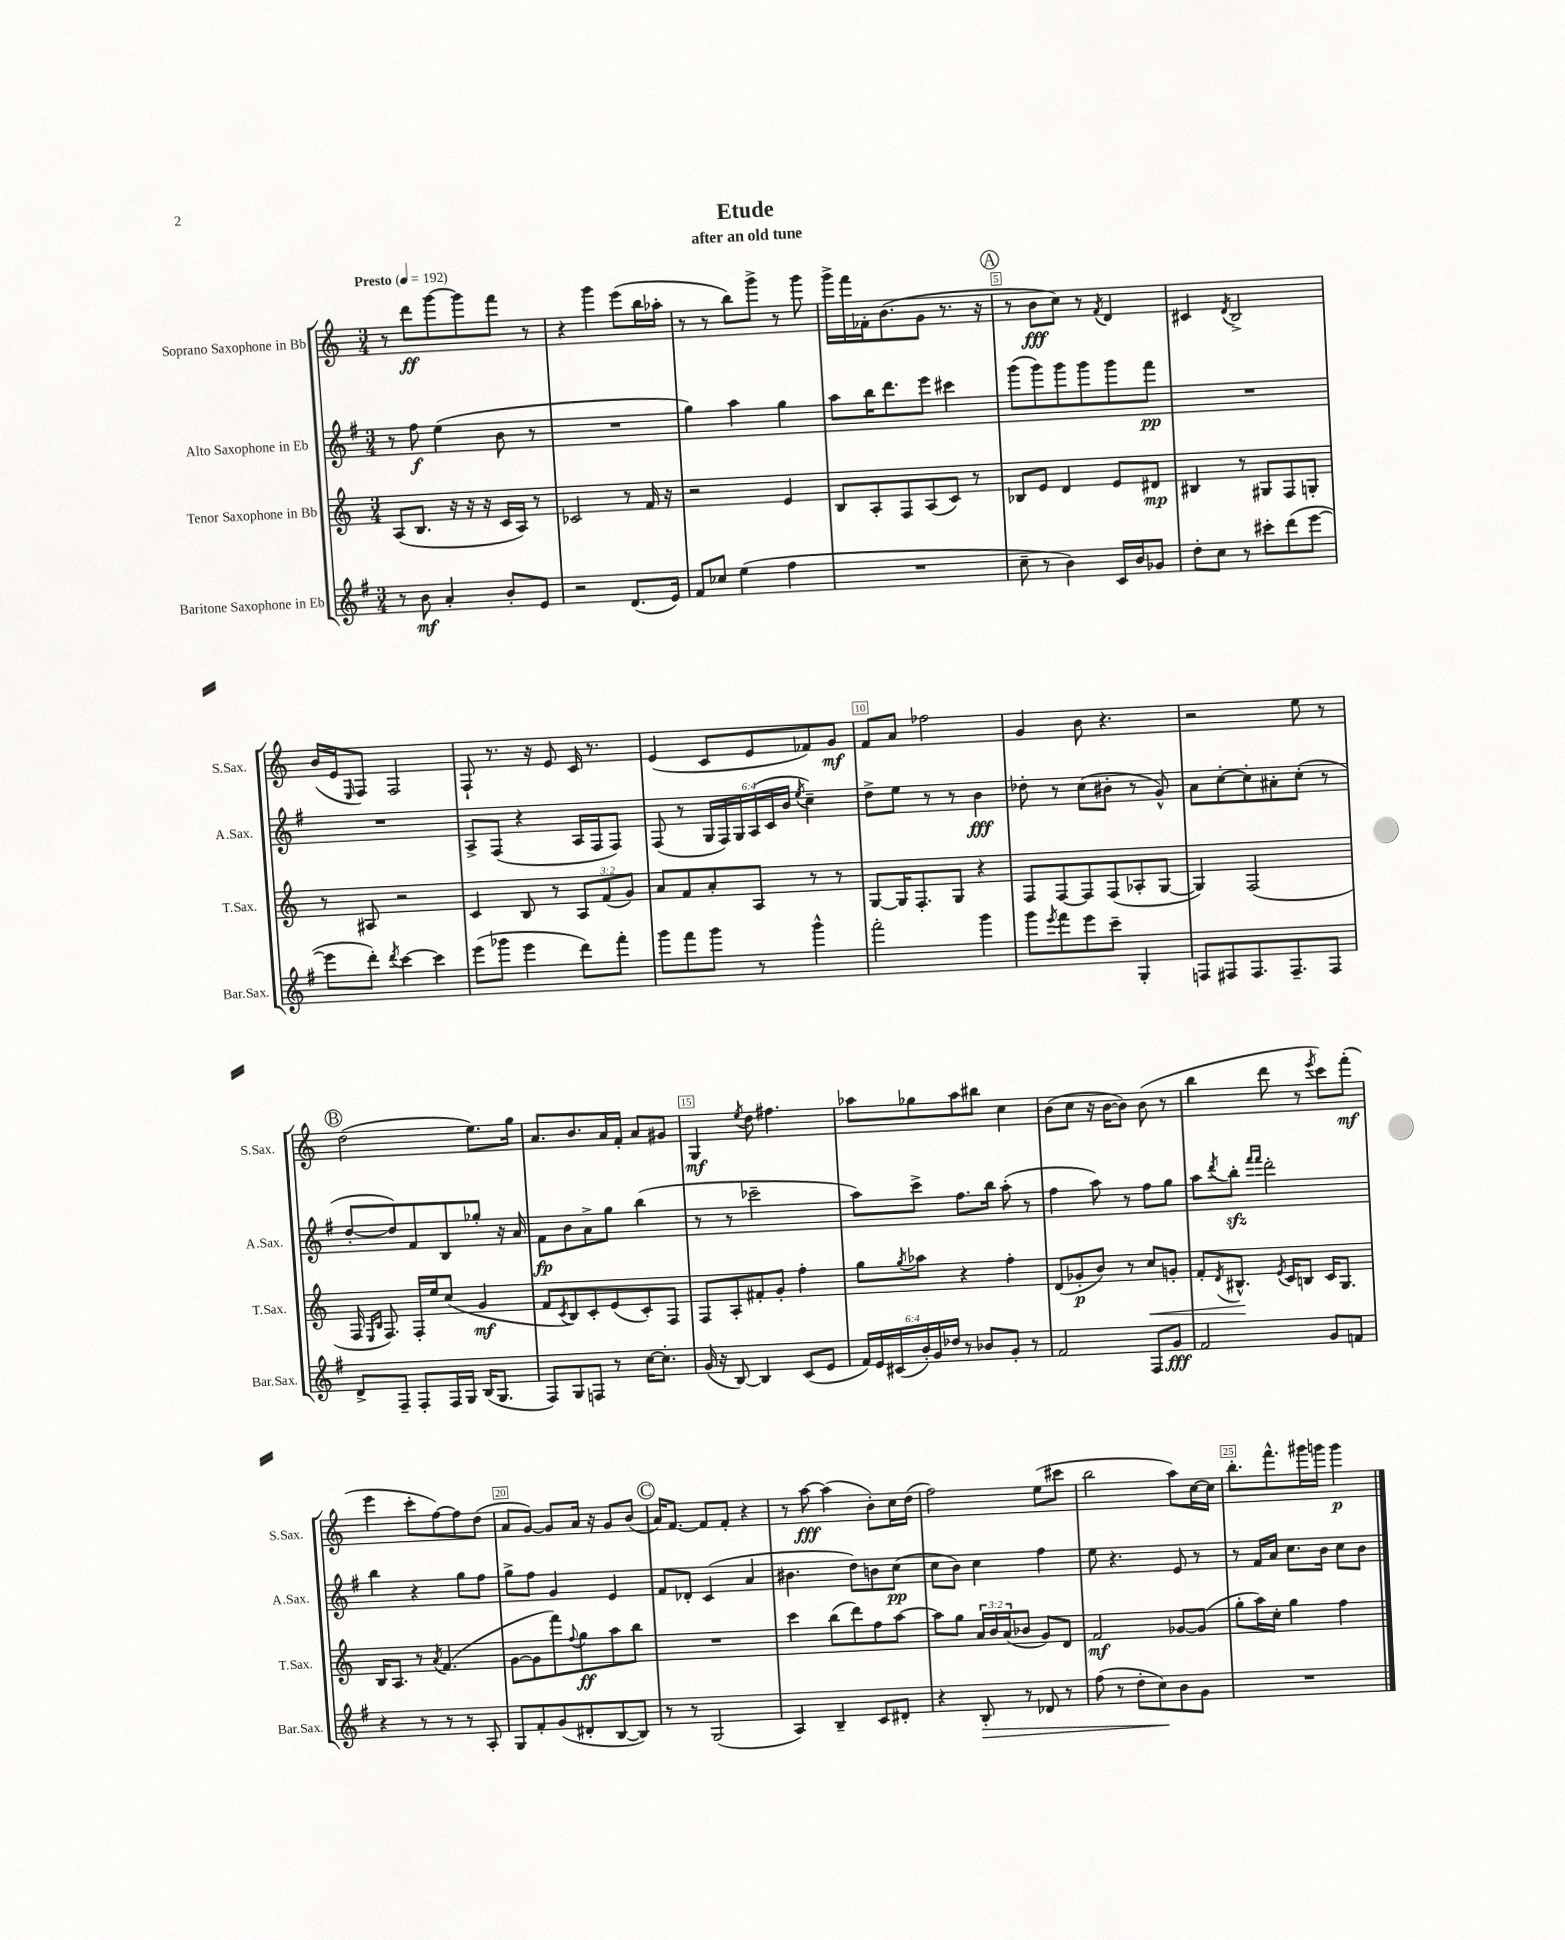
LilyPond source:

\header { title = "Etude" subtitle = "after an old tune" }
<<
\new StaffGroup <<
\new Staff = "s0" \with { instrumentName = "Soprano Saxophone in Bb" shortInstrumentName = "S.Sax." } {
    \clef treble \key c \major \numericTimeSignature \time 3/4 \tempo "Presto" 4 = 192
    r8 d'''8\ff g'''8~ g'''8 f'''8 r8 |
    r4 g'''4 e'''8( b''16 aes''16-. |
    r8 r8 b''8) g'''8-> r8 g'''8 |
    g'''16-> f'''16 fes'16-. b'8.( g'8 r8. r16 |
    \mark \markup { \circle "A" } r8 b'8\fff c''8) r8 \acciaccatura { f'8 } d'4 |
    cis'4 \acciaccatura { d'8 } b2-> |
    b'16( e'16 \grace { e16 } f8) f2 |
    f8-! r8. r16 e'8 c'16 r8. |
    e'4( c'8 e'8 fes'8) g'8\mf |
    f'8 a'8 fes''2 |
    g'4 b'8 r4. |
    r2 e''8 r8 |
    \mark \markup { \circle "B" } d''2( e''8.) g''16 |
    a'8. b'8. a'16 f'16-. a'8 gis'8 |
    g4\mf \acciaccatura { e''8 } d''8 fis''4. |
    aes''8 ges''8 aes''8 bis''8 c''4 |
    b'8( c''8 r16 b'16~ b'8) b'8( r8 |
    b''4 d'''8 r8 \acciaccatura { e'''8 } c'''8) f'''8-.\mf( |
    e'''4 c'''8-. f''8~) f''8 d''8( |
    a'8 g'8~) g'8 a'16 r16 g'8 b'8( |
    \mark \markup { \circle "C" } a'16) f'8.~ f'8 f'8-. r4 |
    r8 a''8~\fff a''4( b'8-.) c''16 d''16( |
    f''2) e''8( cis'''8 |
    b''2 a''8) c''16~ c''16 |
    b''8.-. f'''8.-^ gis'''16 g'''16 g'''4\p \bar "|." |
}
\new Staff = "s1" \with { instrumentName = "Alto Saxophone in Eb" shortInstrumentName = "A.Sax." } {
    \clef treble \key g \major \numericTimeSignature \time 3/4 \override Staff.TupletNumber.text = #tuplet-number::calc-fraction-text
    r8 fis''8\f e''4( b'8 r8 |
    R2. |
    g''4) a''4 g''4 |
    a''8 b''16 d'''8. e'''8 cis'''4 |
    \mark \markup { \circle "A" } g'''8( g'''8) g'''8 g'''8 g'''8 fis'''8\pp |
    R2. |
    R2. |
    a8-> fis8( r4 a16 fis16 fis8) |
    fis8( r8 \tuplet 6/4 { g16 fis16) g16 a16( c'16 b'16 } \acciaccatura { e''8 } c''4--) |
    d''8-> e''8 r8 r8 b'4\fff |
    des''8-. r8 c''8( bis'8-. r8 g'8-^) |
    a'8 c''8~-. c''8-. ais'8-. c''8-.( r8 |
    \mark \markup { \circle "B" } d''8~-. d''8) fis'8 b8 ges''8-. r16 a'16 |
    fis'8\fp b'8 a'8-> g''8 b''4( |
    r8 r8 ces'''2-- |
    a''8) c'''8-> fis''8. b''16 a''8-.( r8 |
    fis''4 a''8) r8 fis''8 g''8 |
    a''8 \acciaccatura { d'''8 } b''8-.\sfz \grace { fis'''16 fis'''16 } d'''2-. |
    b''4 r4 g''8 fis''8 |
    g''8-> fis''8 g'4 e'4 |
    \mark \markup { \circle "C" } fis'8 des'8-. c'4( a'4 |
    bis'4. d''8) b'8 c''8\pp( |
    c''8 b'8) c''4 fis''4 |
    e''8 r4. e'8 r8 |
    r8 fis'16 a'16 c''8. b'16 c''8 b'8 \bar "|." |
}
\new Staff = "s2" \with { instrumentName = "Tenor Saxophone in Bb" shortInstrumentName = "T.Sax." } {
    \clef treble \key c \major \numericTimeSignature \time 3/4 \override Staff.TupletNumber.text = #tuplet-number::calc-fraction-text
    a8( b8. r16 r16 r16 c'16 a16) r8 |
    ces'2 r8 f'16 r16 |
    r2 e'4 |
    b8 a8-. f8 a8( c'8) r8 |
    \mark \markup { \circle "A" } bes8 e'8 d'4 e'8 dis'8\mp |
    bis4 r8 gis8 f8 g8-. |
    r8 ais8 r2 |
    c'4 b8 r8 \tuplet 3/2 { a8 f'8( g'8) } |
    a'8 f'8 a'8-. a8 r8 r8 |
    g8~ g16 f8.-. g8 r4 |
    f8 f8~ f8 f8( aes8-. g8~ |
    g4) f2( |
    \mark \markup { \circle "B" } f16 \grace { e16 b16 } f8.) f16-. e''16 c''8( g'4\mf |
    f'8 \acciaccatura { c'8 } b8) c'8-. e'8( c'8-.) f8 |
    f8 a8-. fis'8-. g'8-. f''4-. |
    g''8 \acciaccatura { g''8 } aes''8 r4 f''4-. |
    d'8( ges'8-.\p b'8) r8 c''8\< g'8-. |
    f'8-. \acciaccatura { d'8 } bis8.-^\! \acciaccatura { e'8 } c'16 b8 c'16 g8. |
    b16 a8. r8 \acciaccatura { a'8 } f'4.( |
    g'8~ g'8 f'''8) \appoggiatura { f''8 } g''8\ff a''8 b''8 |
    \mark \markup { \circle "C" } R2. |
    c'''4 b''8( d'''8) f''8 a''8~ |
    a''8 g''8 \tuplet 3/2 { a'16 b'16 a'16( } bes'8 g'8) d'8 |
    f'2\mf ges'8~ ges'8( |
    g''8-. a''16) c''16-. g''4 f''4 \bar "|." |
}
\new Staff = "s3" \with { instrumentName = "Baritone Saxophone in Eb" shortInstrumentName = "Bar.Sax." } {
    \clef treble \key g \major \numericTimeSignature \time 3/4 \override Staff.TupletNumber.text = #tuplet-number::calc-fraction-text
    r8 b'8\mf a'4-. b'8-. e'8 |
    r2 d'8.( e'16) |
    fis'8 ces''8 e''4( fis''4 |
    R2. |
    \mark \markup { \circle "A" } c''8-- r8 b'4) c'16 b'16 ges'8 |
    d''8-. c''8 r8 cis'''8-. d'''8( e'''8~ |
    e'''8 d'''8-.) \acciaccatura { d'''8 } c'''4~ c'''4 |
    e'''8( ges'''8 e'''4 d'''8) fis'''8-. |
    g'''8 fis'''8 g'''8 r8 g'''4-^ |
    fis'''2-. g'''4 |
    g'''8 \acciaccatura { e'''8 } fis'''8 e'''8 c'''8-- g4-. |
    f8 fis8 fis8. fis8.-- fis8 |
    \mark \markup { \circle "B" } d'8-> fis8-- fis8-. fis16 g16 b16( g8. |
    fis8) g8 f8 r8 c''16~ c''8.-. |
    g'16( r16 b8~) b4 c'8( e'8 |
    \tuplet 6/4 { fis'16) e'16 cis'16( b'16-.) g'16 des''16 } r8 bes'8 g'8-. r8 |
    fis'2 fis8 g'8\fff |
    fis'2 g'8 f'8 |
    r4 r8 r8 r8 a8-. |
    g8 fis'8-. g'8( dis'8-. b8~ b8) |
    \mark \markup { \circle "C" } r8 r8 g2( |
    a4) b4-- c'8 dis'8-. |
    r4 b8-.\> r8 des'8 r8 |
    fis''8( r8 d''8-. c''8\!) b'8 g'8 |
    R2. \bar "|." |
}
>>
>>
\layout { \context { \Score \override BarNumber.break-visibility = ##(#f #t #t) barNumberVisibility = #(every-nth-bar-number-visible 5) \override BarNumber.stencil = #(make-stencil-boxer 0.1 0.3 ly:text-interface::print) } }
